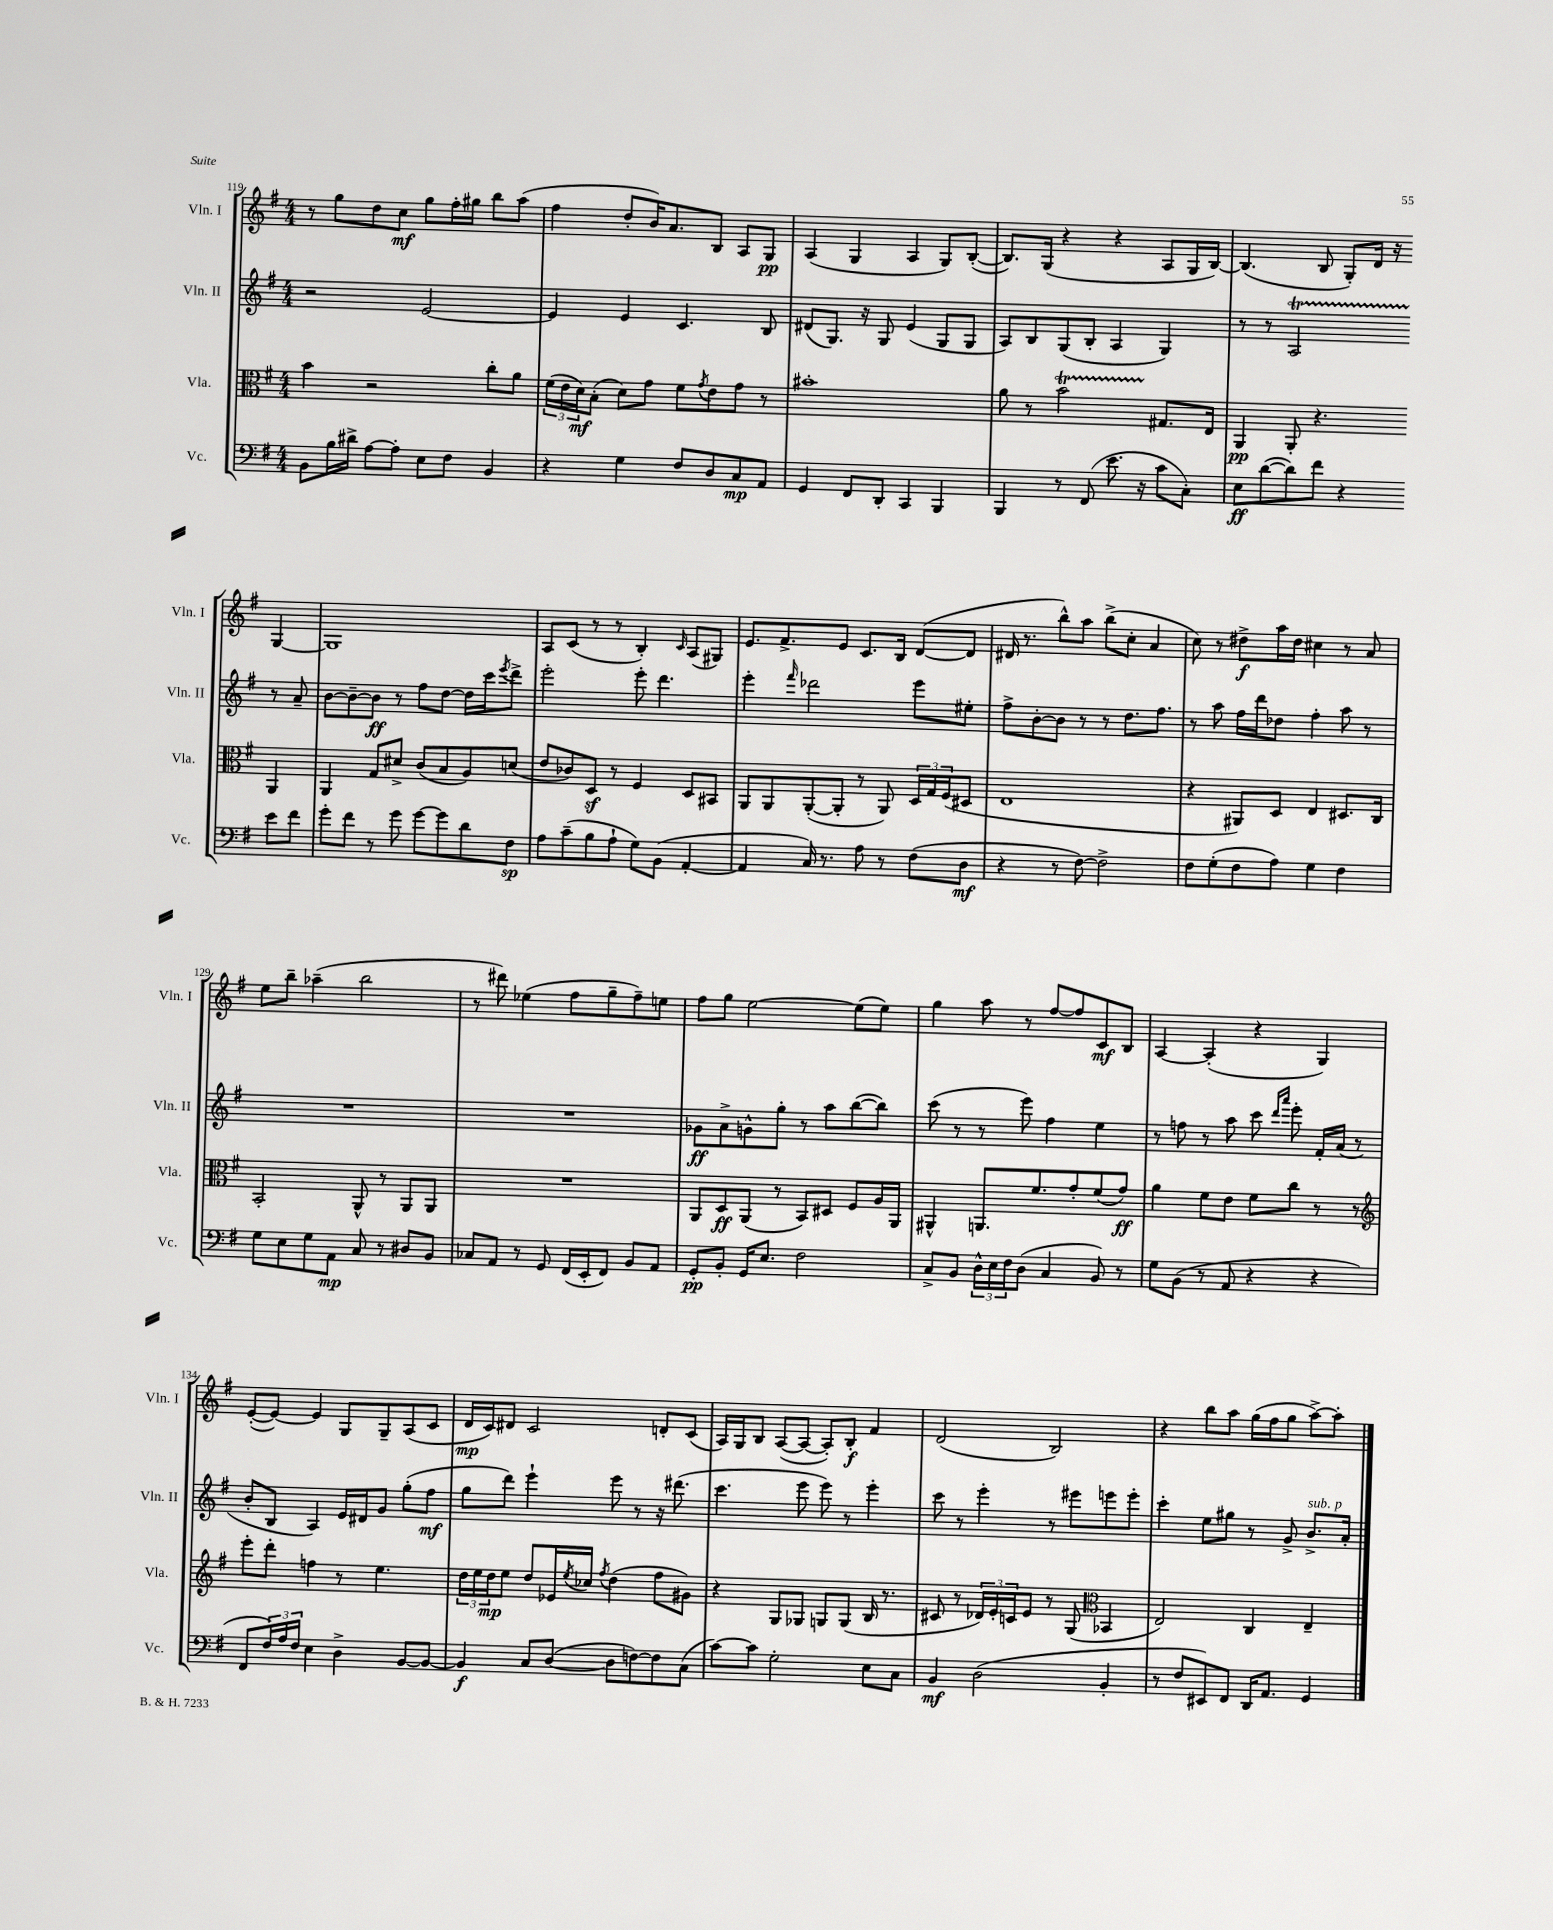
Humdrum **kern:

**kern	**kern	**kern	**kern
*staff4	*staff3	*staff2	*staff1
*clefF4	*clefC3	*clefG2	*clefG2
*k[f#]	*k[f#]	*k[f#]	*k[f#]
*M4/4	*M4/4	*M4/4	*M4/4
8BB	4b	2r	8r
16B	.	.	8gg
16d#^	.	.	.
[8A	2r	.	8dd
8A']	.	.	8cc
8E	.	[2e	8gg
8F#	.	.	16ff#'
.	.	.	16gg#
4BB	8cc'	.	8bb
.	8a	.	(8aa
=	=	=	=
4r	(24f#	4e]	4ff#
.	24e	.	.
.	24d)	.	.
.	(8B'	.	.
4G	8d)	4e	8dd'
.	8g	.	16b)
.	.	.	8.a
8F#	8f#	4.c	.
.	8qg	.	.
8D	8e	.	8B
8C	8g	.	8A
8AA	8r	8B	8G
=	=	=	=
4GG	1b#'	(8d#	(4A
.	.	8.G)	.
8FF#	.	.	4G
.	.	16r	.
8DD'	.	8G	.
4CC	.	(4e	4A
4BBB	.	8G	8G)
.	.	8G	([8B'
=	=	=	=
4BBB	8a	8A)	8.B])
.	8r	8B	.
.	.	.	(16G
8r	2b	(8G	4r
(8FF#	.	8B'	.
8.e	.	4A	4r
16r	.	.	.
8c	8.G#	4G)	8A
8C')	.	.	16G
.	16E	.	[16B)
=	=	=	=
8E	4AA	8r	(4.B]
([8d	.	8r	.
8d])	8AA'	2A	.
8f#	4.r	.	8B
4r	.	.	8G')
.	.	.	16d
.	.	.	16r
8e	4AA	8r	[4G
8f#	.	8a~	.
=	=	=	=
8g'	4AA	[8b	1G]
8f#	.	8b~_	.
8r	8G	8b]	.
8g	8d#^	8r	.
[8g	(8c	8ff#	.
8g]	8B	[8dd	.
8d	8A)	16dd]	.
.	.	16ccc	.
.	.	8qeee	.
8F#	(8d	8ddd^	.
=	=	=	=
8A	8e	2eee'	8A
(8c~	8c-)	.	(8c
8B	8D	.	8r
8A`	8r	.	8r
8G)	4F#	8eee'	4B')
(8BB	.	4.ddd	.
.	.	.	16qqc
[4AA'	8D	.	(8A
.	8BB#	.	8G#)
=	=	=	=
4AA]	8AA	4eee'	8.e
.	8AA	.	.
.	.	.	8.f#^
.	.	16qqfff#	.
16C)	([8AA'	2ddd-	.
8.r	.	.	.
.	8AA']	.	8e
8A	8r	.	8.c
8r	8AA)	.	.
.	.	.	16B
(8F#	24D	8eee	([8d
.	24G	.	.
.	(24F#	.	.
8D	8D#	8ee#'	8d]
=	=	=	=
4r	1E	8ff#^	16d#
.	.	.	8.r
.	.	[8b'	.
8r	.	8b]	8bb^^)
[8F#)	.	8r	8aa
2F#^]	.	8r	(8bb^
.	.	8.dd	8cc'
.	.	.	4a
.	.	8.ff#	.
=	=	=	=
8F#	4r	8r	8cc)
(8G'	.	8aa	8r
8F#	8AA#)	16ff#	8dd#^
.	.	16ddd	.
8A)	8D	8dd-	16aa
.	.	.	16dd#
4G	4E	4ff#'	4cc#
4F#	8.D#	8aa	8r
.	.	8r	8a
.	16C	.	.
=	=	=	=
8G	2BB'	1r	8ee
8E	.	.	8bb~
8G	.	.	(4aa-~
8AA	.	.	.
8C	8AA^^	.	2bb
8r	8r	.	.
8D#	8AA	.	.
8BB	8AA	.	.
=	=	=	=
8C-	1r	1r	8r
8AA	.	.	8ddd#)
8r	.	.	(4ee-
8GG	.	.	.
(16FF#	.	.	8ff#
16EE'	.	.	.
8FF#)	.	.	8gg~
8BB	.	.	8ff#~)
8AA	.	.	8ee
=	=	=	=
8GG'	8AA	8g-	8ff#
8BB'	8D	8a^	8gg
16GG	(8AA	8g^^	[2ee
8.E	.	.	.
.	8r	8gg'	.
2F#	8BB)	8r	.
.	8D#	8aa	.
.	8F#	([8bb	(8ee]
.	16A	8bb])	8ee)
.	16AA	.	.
=	=	=	=
8C^	4AA#^^	(8ccc	4gg
8BB	.	8r	.
24D^^	8.AA	8r	8aa
24E	.	.	.
24F#	.	.	.
(8D	.	8eee)	8r
.	8.f#	.	.
4C	.	4ff#	[8ff#
.	8g'	.	8ff#]
8BB)	(8f#	4ee	8c
8r	8g)	.	8B
=	=	=	=
8G	4a	8r	[4A
(8BB	.	8ff	.
8r	8f#	8r	(4A']
8AA	8e	8aa	.
4r	8f#	8ccc	4r
.	.	16qqddd	.
.	.	16qqaaa	.
.	8cc	8eee'	.
4r	8r	16f#'	4G)
.	.	(16a	.
.	8r	8r	.
=	=	=	=
*	*clefG2	*	*
8FF#	8eee'	8b'	([8e'
24F#)	8ddd'	8B	8e_)
24A	.	.	.
24F#	.	.	.
4E	4ff	4A)	4e]
4D^	8r	16e	8G
.	.	16d#	.
.	4.ee	8g	8G~
[8BB	.	(8gg'	(8A
8BB_	.	8ff#	8c
=	=	=	=
4BB]	24dd	8gg	16d
.	24ee	.	.
.	.	.	16c)
.	24dd	.	.
.	8ee	8ddd)	8d#
8C	8dd	4eee`	2c
([8D	16e-	.	.
.	8qee	.	.
.	16cc-	.	.
.	8qff#	.	.
8D]	(4dd	8eee	.
[8F)	.	8r	.
8F]	8ff#	16r	8d'
.	.	(8.ddd#	.
(8C	8g#)	.	(8c
=	=	=	=
[8c)	4r	4.ccc	16A)
.	.	.	16G
8c]	.	.	8B
2G'	8G	.	([8A
.	8G-	8eee	8A_
.	8G	8eee)	8A'])
.	(8G	8r	8B'
8E	16B	4eee'	4f#
.	8.r	.	.
8C	.	.	.
=	=	=	=
4BB	8c#	8ccc	(2d
.	8r	8r	.
(2D	24d-)	4eee'	.
.	24e'	.	.
.	24c	.	.
.	8e	.	.
.	8r	8r	2B)
.	(8G	8eee#	.
*	*clefC3	*	*
4BB'	4BB-	8eee	.
.	.	8eee'	.
=	=	=	=
8r	2E)	4ccc'	4r
8F#	.	.	.
8EE#)	.	8ee	8bb
8FF#	.	8gg#	8aa
16DD	4C	8r	(16gg
8.AA	.	.	16ff#
.	.	8g^	8gg
4GG	4E~	8.b^	[8aa^)
.	.	.	8aa']
.	.	16a'	.
==	==	==	==
*-	*-	*-	*-
